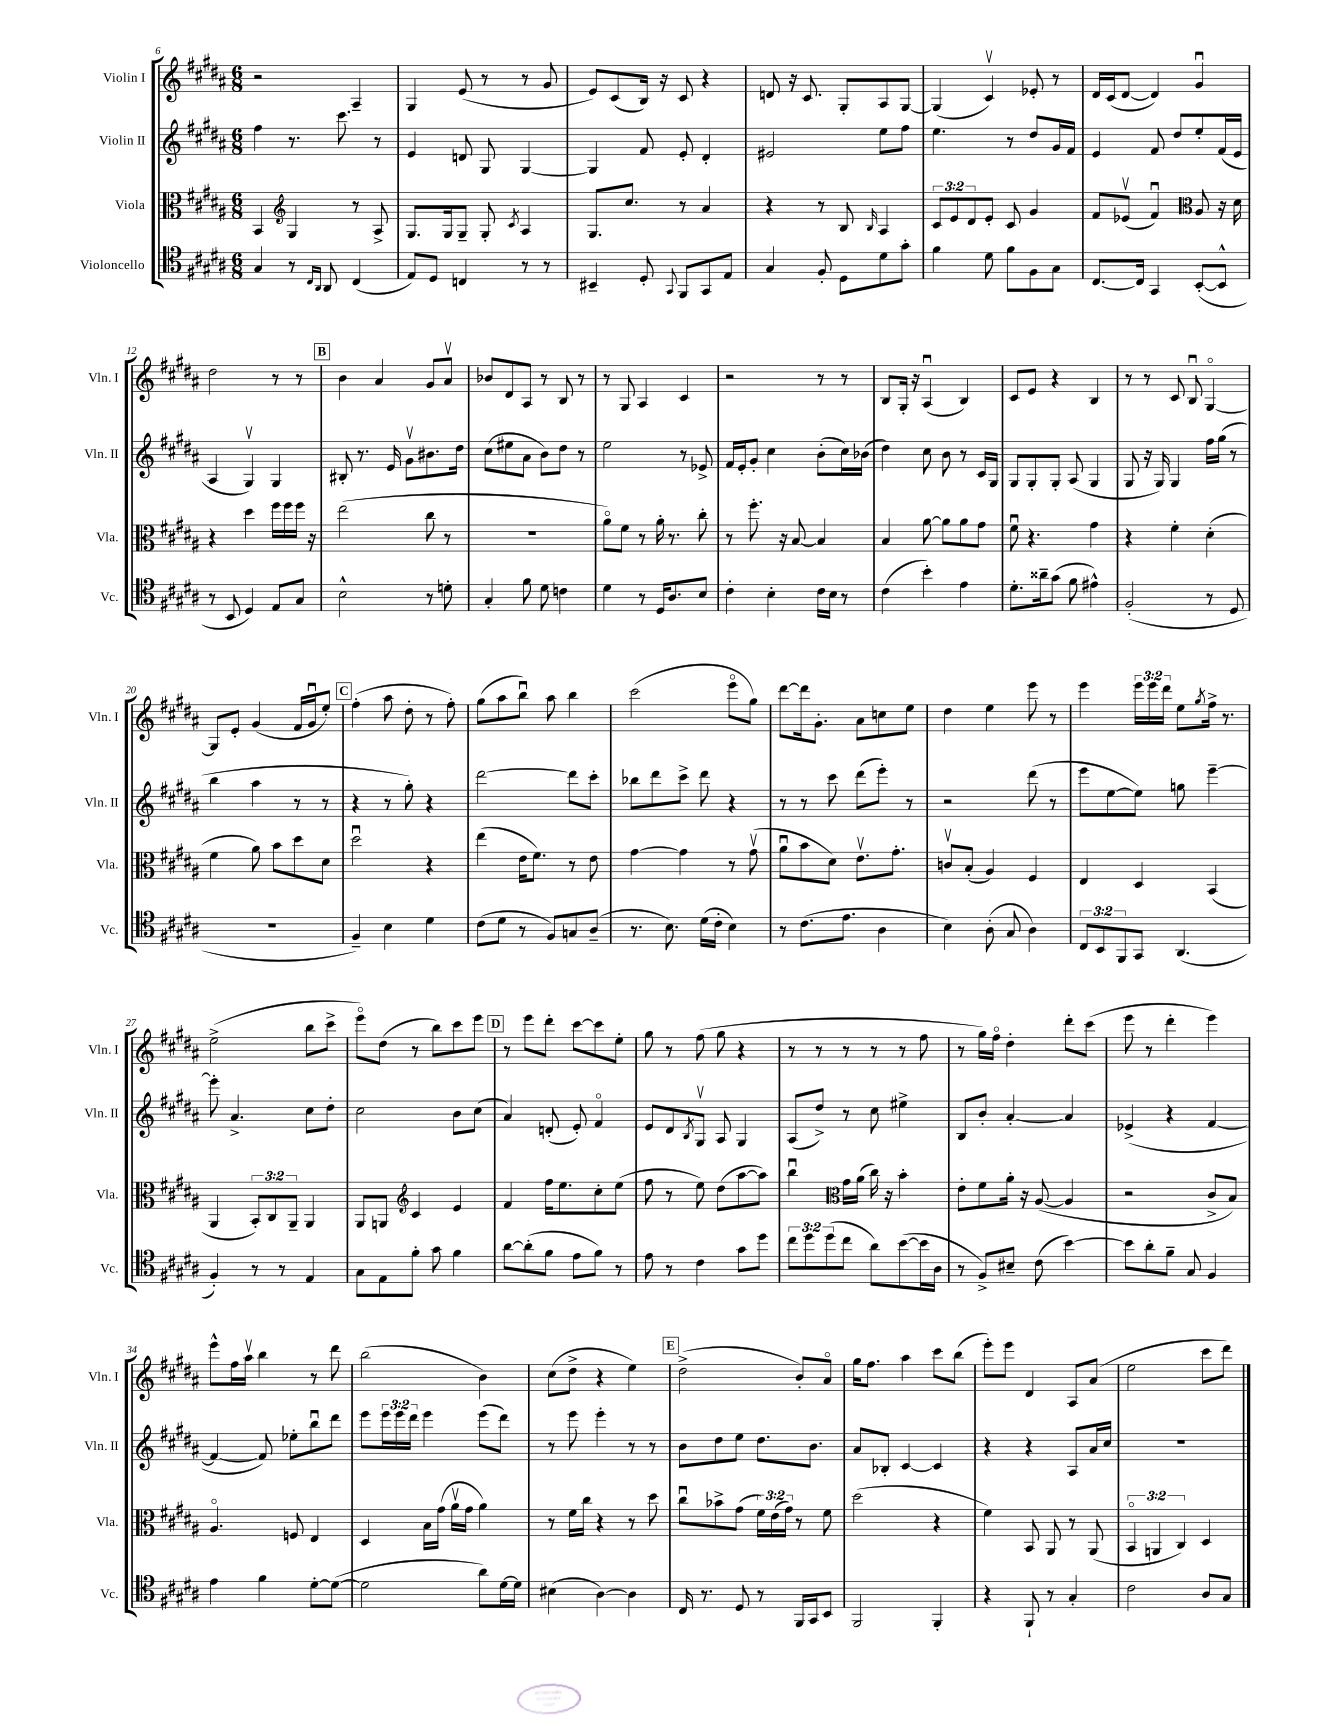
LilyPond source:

<<
\new StaffGroup <<
\new Staff = "s0" \with { instrumentName = "Violin I" shortInstrumentName = "Vln. I" } {
    \clef treble \key b \major \numericTimeSignature \time 6/8 \override Staff.TupletNumber.text = #tuplet-number::calc-fraction-text
    r2 ais4-- |
    gis4 e'8( r8 r8 gis'8 |
    e'8) cis'8( b16) r16 cis'8 r4 |
    d'8 r16 cis'8. gis8-. ais8 gis8~ |
    gis4( cis'4\upbow) ees'8-. r8 |
    dis'16 cis'16( dis'8~ dis'4) gis'4\downbow |
    dis''2 r8 r8 |
    \mark \markup { \box "B" } b'4 ais'4 gis'8 ais'8\upbow |
    bes'8 dis'8 ais8 r8 b8 r8 |
    r8 gis8 ais4 cis'4 |
    r2 r8 r8 |
    b8 gis16-. r16 ais4\downbow( b4) |
    cis'8 e'8 r4 b4 |
    r8 r8 cis'8 b8\downbow gis4~\flageolet |
    gis8 e'8-. gis'4( fis'16 gis'16\downbow e''8-.) |
    \mark \markup { \box "C" } fis''4-.( ais''8 dis''8-. r8 fis''8-.) |
    gis''8( ais''8 b''8\downbow) ais''8 b''4 |
    cis'''2( e'''8\flageolet gis''8) |
    dis'''8~ dis'''16 gis'8.-. ais'8 c''8 e''8 |
    dis''4 e''4 e'''8 r8 |
    e'''4 \tuplet 3/2 { e'''16 e'''16 dis'''16 } e''8 \acciaccatura { gis''8 } fis''16-> r8. |
    e''2->( b''8 cis'''8-> |
    e'''8\flageolet) dis''8( r8 b''8) cis'''8 e'''8 |
    \mark \markup { \box "D" } r8 e'''8 dis'''8-. cis'''8~ cis'''8 e''8-. |
    gis''8 r8 fis''8( gis''8 r4 |
    r8 r8 r8 r8 r8 fis''8 |
    r8 gis''16) fis''16\flageolet dis''4-. dis'''8-. cis'''8( |
    e'''8 r8 dis'''4-. e'''4) |
    e'''8-^ fis''16 ais''16\upbow b''4 r8 dis'''8 |
    b''2( b'4) |
    cis''8( dis''8-> r4 e''4) |
    \mark \markup { \box "E" } dis''2->( b'8-.) ais'8\flageolet |
    gis''16 fis''8. ais''4 cis'''8 b''8( |
    e'''8-.) e'''8 dis'4 ais8 ais'8( |
    e''2 cis'''8 dis'''8) \bar "|." |
}
\new Staff = "s1" \with { instrumentName = "Violin II" shortInstrumentName = "Vln. II" } {
    \clef treble \key b \major \numericTimeSignature \time 6/8 \override Staff.TupletNumber.text = #tuplet-number::calc-fraction-text
    fis''4 r8. cis'''8. r8 |
    e'4 d'8 gis8 gis4~ |
    gis4 fis'8 e'8-. dis'4-. |
    eis'2 e''8 fis''8 |
    e''4. r8 dis''8 gis'16 fis'16 |
    e'4 fis'8 dis''8 e''8-. fis'16( e'16 |
    ais4 gis4\upbow) gis4 |
    \mark \markup { \box "B" } bis8-. r8. e'16 gis'8\upbow bis'8. dis''16 |
    cis''8( eis''8 ais'8 b'8) dis''8 r8 |
    e''2 r8 ees'8-> |
    fis'16 e'16-. gis'8-. cis''4 b'8-.( cis''16) bes'16( |
    dis''4) cis''8 b'8 r8 cis'16 gis16 |
    gis8 gis8-. gis8-. ais8( gis4 |
    gis8 r16 gis16) gis4 fis''16 gis''16( r8 |
    b''4 ais''4 r8 r8 |
    \mark \markup { \box "C" } r4 r8 gis''8-.) r4 |
    dis'''2~ dis'''8 cis'''8-. |
    bes''8 dis'''8 cis'''8-> dis'''8 r4 |
    r8 r8 cis'''8 dis'''8( e'''8-.) r8 |
    r2 dis'''8( r8 |
    e'''8 e''8~ e''8) g''8 e'''4~-- |
    e'''8-. ais'4.-> cis''8 dis''8-. |
    cis''2 b'8 cis''8( |
    \mark \markup { \box "D" } ais'4) d'8-.( e'8-.) fis'4\flageolet |
    e'8 dis'8 \acciaccatura { b8 } gis8\upbow ais8 gis4 |
    ais8( dis''8->) r8 cis''8 eis''4-> |
    b8 b'8-. ais'4~-. ais'4 |
    ees'4->( r4 fis'4~ |
    fis'4~ fis'8) ees''8-. b''8\downbow dis'''8 |
    e'''8 \tuplet 3/2 { e'''16 e'''16 dis'''16 } e'''4 e'''8( dis'''8) |
    r8 e'''8 e'''4-. r8 r8 |
    \mark \markup { \box "E" } b'8 dis''8 e''8 dis''8. b'8. |
    ais'8 bes8-. cis'4~ cis'4 |
    r4 r4 ais8 ais'16 cis''16 |
    R2. \bar "|." |
}
\new Staff = "s2" \with { instrumentName = "Viola" shortInstrumentName = "Vla." } {
    \clef alto \key b \major \numericTimeSignature \time 6/8 \override Staff.TupletNumber.text = #tuplet-number::calc-fraction-text
    b,4 \clef treble gis4 r8 ais8-> |
    gis8. gis16 gis8-- gis8-. \acciaccatura { cis'8 } ais4 |
    gis8. cis''8. r8 ais'4 |
    r4 r8 b8 \grace { b16 } ais4 |
    \tuplet 3/2 { cis'8 e'8 dis'8 } e'8-. cis'8 gis'4 |
    fis'8 ees'8\upbow( fis'4\downbow) \clef alto ais8 r16 dis'16 |
    r4 dis''4 fis''16 fis''16 fis''16 r16 |
    \mark \markup { \box "B" } e''2( cis''8 r8 |
    R2. |
    ais'8\flageolet) fis'8 r8 ais'16-. r8. cis''8-. |
    r8 fis''8.-. r16 b8~ b4 |
    b4 ais'8~ ais'8 ais'8 gis'8 |
    fis'8\downbow r4. gis'4 |
    r4 fis'4-. dis'4-.( |
    fis'4 ais'8) b'8 dis''8 dis'8 |
    \mark \markup { \box "C" } dis''2\downbow r4 |
    e''4( e'16 fis'8.) r8 e'8 |
    gis'4~ gis'4 r8 gis'8\upbow( |
    ais'8\downbow b'8 dis'8) e'8.\upbow gis'8.-. |
    c'8\upbow b8-.( ais4) fis4 |
    e4 dis4 b,4( |
    ais,4 \tuplet 3/2 { b,8-.) cis8 ais,8-- } ais,4 |
    ais,8 a,8 \clef treble cis'4 e'4 |
    \mark \markup { \box "D" } fis'4 fis''16 e''8. cis''8-. e''8( |
    fis''8 r8 e''8) dis''8( ais''8~ ais''8) |
    b''4\downbow \clef alto gis'16 ais'16( cis''16) r16 b'4-. |
    e'8-. fis'8 ais'16-. r16 ais8~( ais4 |
    r2 cis'8-> b8) |
    ais4.\flageolet f8 e4 |
    dis4 b16 gis'16( ais'16\upbow gis'16 ais'4) |
    r8 fis'16 cis''16 r4 r8 dis''8 |
    \mark \markup { \box "E" } cis''8\downbow bes'8-> gis'8( \tuplet 3/2 { fis'16) e'16( gis'16) } r8 fis'8 |
    dis''2( r4 |
    fis'4) b,8 ais,8 r8 ais,8( |
    \tuplet 3/2 { b,4\flageolet a,4 cis4) } dis4 \bar "|." |
}
\new Staff = "s3" \with { instrumentName = "Violoncello" shortInstrumentName = "Vc." } {
    \clef tenor \key b \major \numericTimeSignature \time 6/8 \override Staff.TupletNumber.text = #tuplet-number::calc-fraction-text
    gis4 r8 \grace { cis16 ais,16 } ais,8 cis4( |
    e8) dis8 c4 r8 r8 |
    bis,4-- dis8-. \appoggiatura { gis,8 } fis,8 gis,8 e8 |
    gis4 fis8-. dis8 dis'8 gis'8-. |
    fis'4 dis'8 fis'8 fis8 gis8 |
    cis8.~ cis16 gis,4 b,8~-.( b,8-^ |
    r8 b,8 dis4) e8 gis8 |
    \mark \markup { \box "B" } b2-^ r8 d'8-. |
    gis4-. fis'8 dis'8 c'4 |
    dis'4 r8 dis16 ais8. b8 |
    cis'4-. b4-. cis'16 b16 r8 |
    cis'4( b'4-.) e'4 |
    dis'8.-. aisis'16-- gis'8( fis'8 eis'4-^) |
    fis2-.( r8 dis8 |
    R2. |
    \mark \markup { \box "C" } fis4--) b4 dis'4 |
    cis'8( dis'8 r8 fis8) g8 ais8--( |
    r8. b8.) dis'16( cis'16-. b4) |
    r8 cis'8.( e'8. ais4 |
    b4) ais8-.( gis8 ais4) |
    \tuplet 3/2 { cis8 b,8 fis,8 } gis,8 ais,4.( |
    fis4-.) r8 r8 e4 |
    gis8 e8 fis'8-. gis'8 fis'4 |
    \mark \markup { \box "D" } ais'8~ ais'8-.( fis'8 e'8 fis'8) r8 |
    e'8 r8 cis'4 gis'8 dis''8 |
    \tuplet 3/2 { cis''8 dis''8 dis''8( } cis''8 ais'8) b'8~( b'16 ais16 |
    r8 fis8->) bis8-- cis'8( b'4~) |
    b'8 ais'8-. fis'8-- gis8 fis4 |
    e'4 fis'4 dis'8~-. dis'8~( |
    dis'2 ais'8) dis'16~ dis'16 |
    bis4( ais4~) ais4 |
    \mark \markup { \box "E" } cis16 r8. dis8 r8 fis,16 gis,16 b,8 |
    fis,2 fis,4-. |
    r4 fis,8-! r8 gis4-. |
    cis'2 ais8 gis8 \bar "|." |
}
>>
>>
\layout { \context { \Score currentBarNumber = #6 } }
